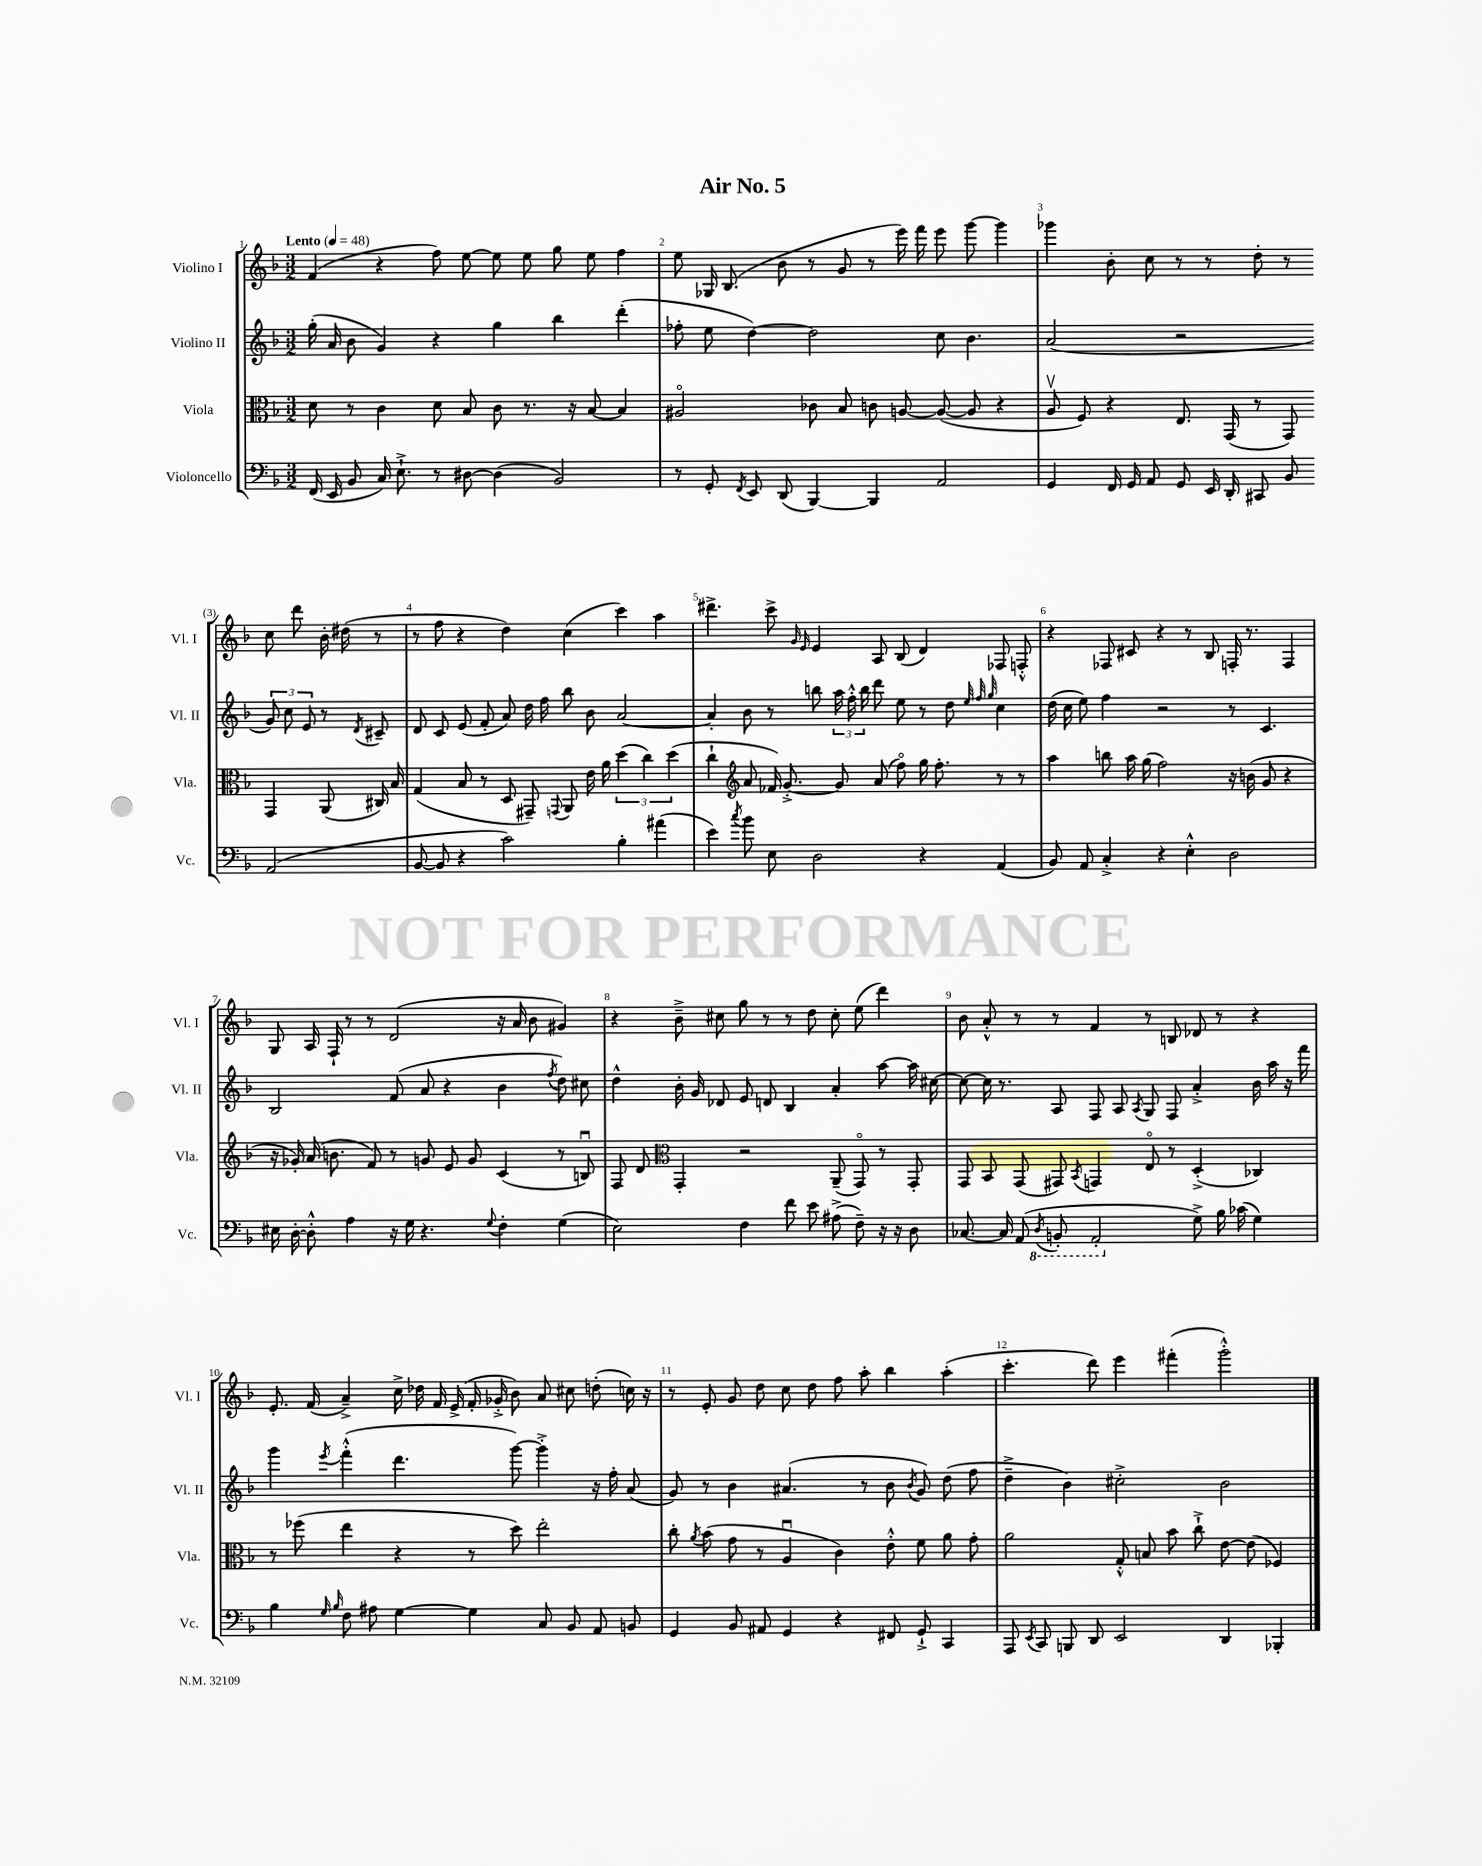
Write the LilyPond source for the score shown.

\header { title = "Air No. 5" }
<<
\new StaffGroup <<
\new Staff = "s0" \with { instrumentName = "Violino I" shortInstrumentName = "Vl. I" } {
    \clef treble \key f \major \numericTimeSignature \time 3/2 \tempo "Lento" 4 = 48
    \autoBeamOff f'4( r4 f''8) e''8~ e''8 e''8 g''8 e''8 f''4 |
    e''8 ges16 bes8.( bes'8 r8 g'8 r8 e'''16) f'''16 e'''8 g'''8~ g'''4 |
    ges'''4 bes'8-. c''8 r8 r8 d''8-. r8 c''8 d'''8 bes'16-. dis''16( r8 |
    r8 f''8 r4 d''4) c''4( c'''4) a''4 |
    dis'''4.-> c'''8-> \grace { g'16 e'16 } e'4 a8 bes8( d'4) fes8 f8-.-^ |
    r4 fes8 cis'8 r4 r8 bes8 f16-. r8. f4 |
    g8 a16 f16-! r8 r8 d'2( r16 a'16 bes'8 gis'4) |
    r4 bes'8---> cis''8 g''8 r8 r8 d''8 cis''8-. e''8( d'''4) |
    bes'8 a'8-.-^ r8 r8 f'4 r8 b8 des'8 r8 r4 |
    e'8.-. f'16( a'4--->) c''16-> des''16 f'16 e'16->( f'16-. ges'16-.-> bes'8) a'8 cis''8 d''8-.( c''16) r16 |
    r8 e'8-. g'8 d''8 c''8 d''8 f''8 a''8-. bes''4 a''4-.( |
    c'''4.-. d'''8) e'''4 fis'''4-.( g'''2-.-^) \bar "|." |
}
\new Staff = "s1" \with { instrumentName = "Violino II" shortInstrumentName = "Vl. II" } {
    \clef treble \key f \major \numericTimeSignature \time 3/2
    \autoBeamOff g''16-.( a'16 bes'8 g'4) r4 g''4 bes''4 d'''4-.( |
    fes''8-. e''8 d''4~) d''2 c''8 bes'4. |
    a'2( r2 \tuplet 3/2 { g'8) c''8 e'8 } r8 \acciaccatura { d'8 } cis'8-- |
    d'8 c'8 e'8( f'8-. a'8) d''16 f''16 bes''8 bes'8 a'2~ |
    a'4-. bes'8 r8 b''8 \tuplet 3/2 { a''16 f''16-.-^ b''16 } d'''8 e''8 r8 d''8 \grace { e''32 f''32 g''32 } c''4 |
    d''16( c''16 e''8) f''4 r2 r8 c'4. |
    bes2 f'8( a'8 r4 bes'4 \acciaccatura { f''8 } d''8) cis''8 |
    d''4-^ bes'16-. g'16 des'8 e'8 d'8 bes4 a'4-. a''8~ a''16 cis''16~ |
    cis''8~ cis''16 r8. a8 f8 a8 \acciaccatura { a8 } g8 f8 a'4-.-> bes'16 a''16 r16 f'''16 |
    g'''4 \acciaccatura { e'''8 } f'''4-.-^( d'''4. g'''8~) g'''4-.-> r16 f''16-. a'8( |
    g'8) r8 bes'4 ais'4.( r8 bes'8 \acciaccatura { bes'8 } g'8) d''8( f''8 |
    d''4---> bes'4) cis''2-.-> bes'2 \bar "|." |
}
\new Staff = "s2" \with { instrumentName = "Viola" shortInstrumentName = "Vla." } {
    \clef alto \key f \major \numericTimeSignature \time 3/2
    \autoBeamOff d'8 r8 c'4 d'8 bes8 c'8 r8. r16 bes8~ bes4 |
    ais2\flageolet ces'8 bes8 c'8 a8~ a8~( a8 r4 |
    a8\upbow f8) r4 e8. g,16( r8 g,8) g,4 a,8( cis16) bes16 |
    g4( bes8 r8 d8 gis,8--) \appoggiatura { g,8 } a,8 e'16 a'16 \tuplet 3/2 { d''4( c''4) d''4( } |
    c''4-! \clef treble a'8 fes'16) g'8.~-.-> g'8 a'8( f''8\flageolet) g''16 f''8.-. r8 r8 |
    a''4 b''8 a''16 g''16( f''2) r16 b'16( g'8 r4 |
    r16 ges'16-.) a'16( b'8. f'8) r8 g'8 e'8 g'8 c'4( r8 b8\downbow) |
    f8 d'8 \clef alto g,4-. r2 a,8--( g,8\flageolet) r8 g,8-. |
    g,8 bes,8 g,8( gis,8) \acciaccatura { bes,8 } g,4 e8\flageolet r8 d4-.->( ces4) |
    r8 fes''8( e''4 r4 r8 d''8) e''2-. |
    c''8-. \acciaccatura { a'8 } bes'8( g'8 r8 a4\downbow c'4) e'8-.-^ f'8 a'8 g'8-. |
    a'2 g8-.-^ b8 bes'8 c''8-!-> e'8~ e'8( fes4) \bar "|." |
}
\new Staff = "s3" \with { instrumentName = "Violoncello" shortInstrumentName = "Vc." } {
    \clef bass \key f \major \numericTimeSignature \time 3/2
    \autoBeamOff f,16( e,16 bes,8 c16) e8.-!-> r8 dis8~ dis4( bes,2) |
    r8 g,8-. \acciaccatura { f,8 } e,8 d,8( bes,,4~) bes,,4 a,2 |
    g,4 f,16 g,16 a,8 g,8 e,16 d,16-. cis,8 bes,8 a,2( |
    bes,8~ bes,8 r4 c'2) bes4-. ais'4( |
    e'4) \acciaccatura { c''8 } bes'8 e8 d2 r4 a,4( |
    bes,8) a,8 c4-.-> r4 e4-.-^ d2 |
    eis16 d16~-. d8-.-^ a4 r16 g16 r4. \appoggiatura { g8 } f4-. g4( |
    e2) f4 f'8 e'8 ais8->( f8--) r16 r16 d8 |
    ces8.~ ces16 a,8( \ottava #-1 \acciaccatura { d,8 } b,,8-. a,,2-. \ottava #0 g8->) bes16 ces'16( g4) |
    bes4 \grace { g16 bes16 } f8 ais8 g4~ g4 c8 bes,8 a,8 b,8 |
    g,4 bes,8 ais,8 g,4 r4 fis,8 g,8-!-> c,4 |
    a,,8 \acciaccatura { e,8 } c,8 b,,8 d,8 e,2 d,4 bes,,4-. \bar "|." |
}
>>
>>
\layout { \context { \Score \override BarNumber.break-visibility = ##(#f #t #t) barNumberVisibility = #all-bar-numbers-visible } }
